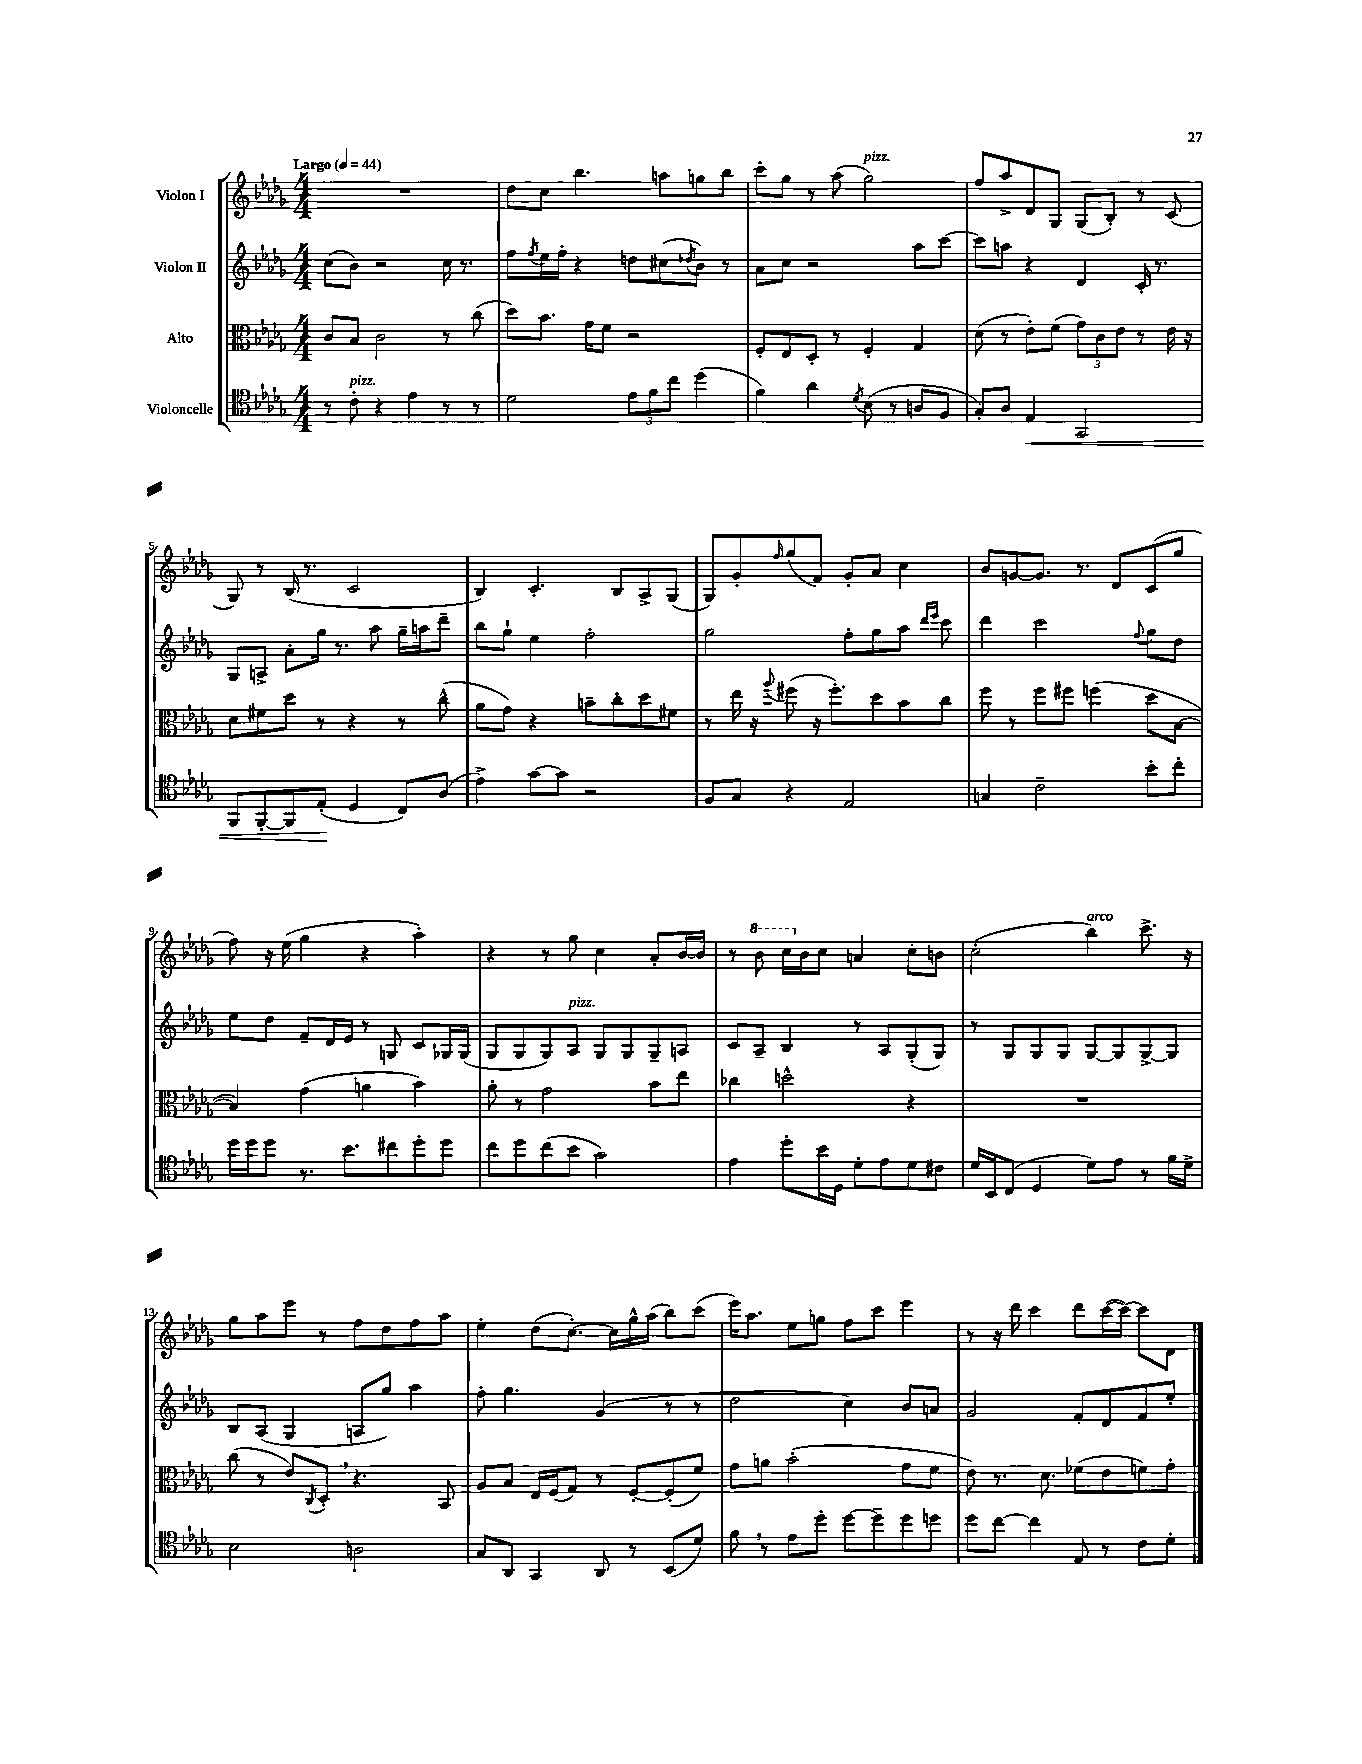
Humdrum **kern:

**kern	**dynam	**kern	**kern	**kern
*part4	*part4	*part3	*part2	*part1
*staff4	*staff4	*staff3	*staff2	*staff1
*I"Violoncelle	*	*I"Alto	*I"Violon II	*I"Violon I
*clefC4	*	*clefC3	*clefG2	*clefG2
*k[b-e-a-d-g-]	*	*k[b-e-a-d-g-]	*k[b-e-a-d-g-]	*k[b-e-a-d-g-]
*M4/4	*	*M4/4	*M4/4	*M4/4
*MM44	*	*MM44	*MM44	*MM44
=1	=1	=1	=1	=1
!	!	!	!	!LO:TX:a:B:t=Largo
8r	.	8c/L	(8cc\L	1r
!LO:TX:a:i:t=pizz.	!	!	!	!
8c'\	.	8B-/J	8b-\J)	.
4r	.	2c\	2r	.
4e-\	.	.	.	.
8r	.	8r	16cc\	.
.	.	.	8.r	.
8r	.	(8cc\	.	.
=2	=2	=2	=2	=2
2d-\	.	8dd-\L)	8ff\L	8dd-\L
.	.	.	8qff/	.
.	.	8.b-\J	16ee-\L	8cc\J
.	.	.	16ff'\JJ	.
.	.	.	4r	4.bb-\
.	.	16g-\KL	.	.
.	.	8f\J	.	.
12e-\L	.	2r	8ddn\L	.
12f\	.	.	.	.
.	.	.	(8cc#X\	8aan\L
12cc\J	.	.	.	.
.	.	.	8qdd-X/	.
(4dd-\	.	.	8b-\J)	8ggn\
.	.	.	8r	8bb-\J
=3	=3	=3	=3	=3
4f\)	.	8F'/L	8a-\L	8ccc'\L
.	.	8E-/	8cc\J	8gg-\J
4a-\	.	8D-'/J	2r	8r
.	.	8r	.	(8aa-\
8qd-/	.	.	.	.
!	!	!	!	!LO:TX:a:i:t=pizz.
(8B-\	.	4F'/	.	2gg-\)
8r	.	.	.	.
8An/L	.	4G-/	8aa-\L	.
8F/J	.	.	[8ccc\J	.
=4	=4	=4	=4	=4
8G-'/L)	.	(8d-\	8ccc\L]	8ff/L
8A-/J	.	8r	8aan\J	8aa-^/
!	!LO:HP:b	!	!	!
4E-/	<	8e-'\L)	4r	8d-/
.	.	(8f\J	.	8G-/J
2GG-/	.	12g-\L)	4d-/	(8G-/L
.	.	12c\	.	.
.	.	.	.	8B-'/J)
.	.	12e-\J	.	.
.	.	8r	16c'/	8r
.	.	.	8.r	.
.	.	16e-\	.	(8c/
.	.	16r	.	.
!!LO:LB:g=z
=5	=5	=5	=5	=5
8FF/L	.	8d-\L	8G-/L	8G-/)
[8FF'/	.	8f#X\	8An^/J	8r
8FF/]	.	8dd-\J	8a-'\L	(16B-/
.	.	.	.	8.r
(8E-'/J	.	8r	16gg-\Jk	.
.	.	.	8.r	.
4D-/	[	4r	.	2c/
.	.	.	8aa-\	.
8C/L)	.	8r	16gg-~\LL	.
.	.	.	16aan\J	.
(8A-/J	.	(8cc^^\	8ddd-~\J	.
=6	=6	=6	=6	=6
4e-^\)	.	8a-\L	8bb-\L	4B-/)
.	.	8g-\J)	8gg-`\J	.
[8g-\L	.	4r	4ee-\	4.c'/
8g-\J]	.	.	.	.
2r	.	8bn~\L	2ff'\	.
.	.	8cc'\	.	8B-/L
.	.	8dd-\	.	8A-^/
.	.	8f#X\J	.	(8G-/J
=7	=7	=7	=7	=7
8F/L	.	8r	2gg-\	8G-/L)
8G-/J	.	16ee-\	.	8g-'/
.	.	16r	.	.
.	.	8qqaa-/	.	16qqff/
4r	.	(8ff#X\	.	(8gg-/
.	.	16r	.	8f/J)
.	.	8.ff#'\L)	.	.
2E-/	.	.	8ff'\L	8g-'/L
.	.	8dd-\	8gg-\	8a-/J
.	.	8b-\	8aa-\J	4cc\
.	.	.	16qqddd-/LL	.
.	.	.	16qqeee-/JJ	.
.	.	8cc\J	8ccc\	.
=8	=8	=8	=8	=8
4Gn/	.	8ff\	4ddd-\	8b-/L
.	.	8r	.	[8gn/
2c~\	.	8ff\L	2ccc\	8.g/J]
.	.	8ff#X\J	.	.
.	.	.	.	8.r
.	.	(4ffn\	.	.
.	.	.	.	8d-/L
.	.	.	8qqff/	.
8b-'\L	.	8dd-\L	8gg-\L	(8c/
8cc'\J	.	[8B-\J	8dd-\J	8gg-/J
!!LO:LB:g=z
=9	=9	=9	=9	=9
16dd-\LL	.	4B-/])	8ee-\L	8ff\)
16dd-\J	.	.	.	.
8dd-\J	.	.	8dd-\J	16r
.	.	.	.	(16ee-\
8.r	.	(4g-\	8f~/L	4gg-\
.	.	.	16d-/L	.
8.b-\L	.	.	16e-/JJ	.
.	.	4an\	8r	4r
8cc#X\	.	.	8Gn/	.
8dd-'\	.	4b-\)	8c/L	4aa-'\)
8dd-\J	.	.	16G-X/L	.
.	.	.	(16G-/JJ	.
=10	=10	=10	=10	=10
8cc\L	.	8a-'\	8G-/L	4r
8dd-\	.	8r	8G-/	.
(8cc\	.	2g-\	8G-/)	8r
!	!	!	!LO:TX:a:i:t=pizz.	!
8b-\J	.	.	8A-/J	8gg-\
2g-\)	.	.	8G-/L	4cc\
.	.	.	8G-/	.
.	.	8b-\L	8G-~/	8a-'/L
.	.	8ee-\J	8An/J	[16b-/L
.	.	.	.	16b-/JJ]
=11	=11	=11	=11	=11
4e-\	.	4cc-X\	8c/L	8r
*	*	*	*	*8va
.	.	.	8A-~/J	8bb-\
8dd-'\L	.	2ddn^^\	4B-/	16ccc\LL
*	*	*	*	*X8va
.	.	.	.	16b-\J
16b-\L	.	.	.	8cc\J
16D-\JJ	.	.	.	.
8d-'\L	.	.	8r	4an/
8e-\	.	.	8A-/L	.
8d-\	.	4r	(8G-'/	8cc'\L
8c#X\J	.	.	8G-/J)	8bn\J
=12	=12	=12	=12	=12
16d-/LL	.	1r	8r	(2cc'\
16BB-/J	.	.	.	.
(8C/J	.	.	8G-/L	.
4D-/	.	.	8G-/	.
.	.	.	8G-/J	.
!	!	!	!	!LO:TX:a:i:t=arco
8d-\L)	.	.	[8G-/L	4bb-\)
8e-\J	.	.	8G-/]	.
8r	.	.	[8G-^/	8.ccc^\
16f\LL	.	.	8G-/J]	.
16d-^\JJ	.	.	.	16r
!!LO:LB:g=z
=13	=13	=13	=13	=13
2B-\	.	(8cc\	8B-/L	8gg-\L
.	.	8r	(8A-/J	8aa-\
.	.	8e-/L)	4G-/	8eee-\J
.	.	8qC/	.	.
.	.	8D-',/J	.	8r
2An\	.	4.r	8An/L	8ff\L
.	.	.	8gg-/J)	8dd-\
.	.	.	4aa-\	8ff\
.	.	8BB-/	.	8aa-\J
=14	=14	=14	=14	=14
8G-/L	.	8A-/L	8ff'\	4ee-'\
8AA-/J	.	8B-/J	4.gg-\	.
4GG-/	.	16E-/LL	.	(8dd-\L
.	.	(16F/J	.	.
.	.	8G-/J)	.	[8.cc'\J)
8AA-/	.	8r	(4g-/	.
.	.	.	.	16cc\LL]
8r	.	[8F'/L	.	16gg-^^\
.	.	.	.	(16aa-\JJ
(8BB-/L	.	(8F'/]	8r	8bb-\L)
8d-/J)	.	8f/J)	8r	(8ccc\J
=15	=15	=15	=15	=15
8f,\	.	8g-\L	2dd-\	16eee-\KL)
.	.	.	.	8.aa-\J
8r	.	8an\J	.	.
8e-\L	.	(2b-'\	.	8ee-\L
8dd-'\J	.	.	.	8ggn\J
[8dd-\L	.	.	4cc\)	8ff\L
8dd-~\]	.	.	.	8ccc\J
8dd-\	.	8g-\L	8b-/L	4eee-\
8ddn\J	.	8f\J	8an/J	.
=16	=16	=16	=16	=16
8dd-\L	.	8e-\)	2g-/	8r
[8cc\J	.	8.r	.	16r
.	.	.	.	16ddd-\
4cc\]	.	.	.	4ccc\
.	.	8.d-\	.	.
8E-/	.	(8f-X\L	8f'/L	8ddd-\L
8r	.	8e-\	8d-/	([16ccc\L
.	.	.	.	16ccc\JJ_)
8c\L	.	8fn\)	8f/	8ccc\L]
8d-'\J	.	8g-'\J	8ee-'/J	8d-\J
==	==	==	==	==
*-	*-	*-	*-	*-
